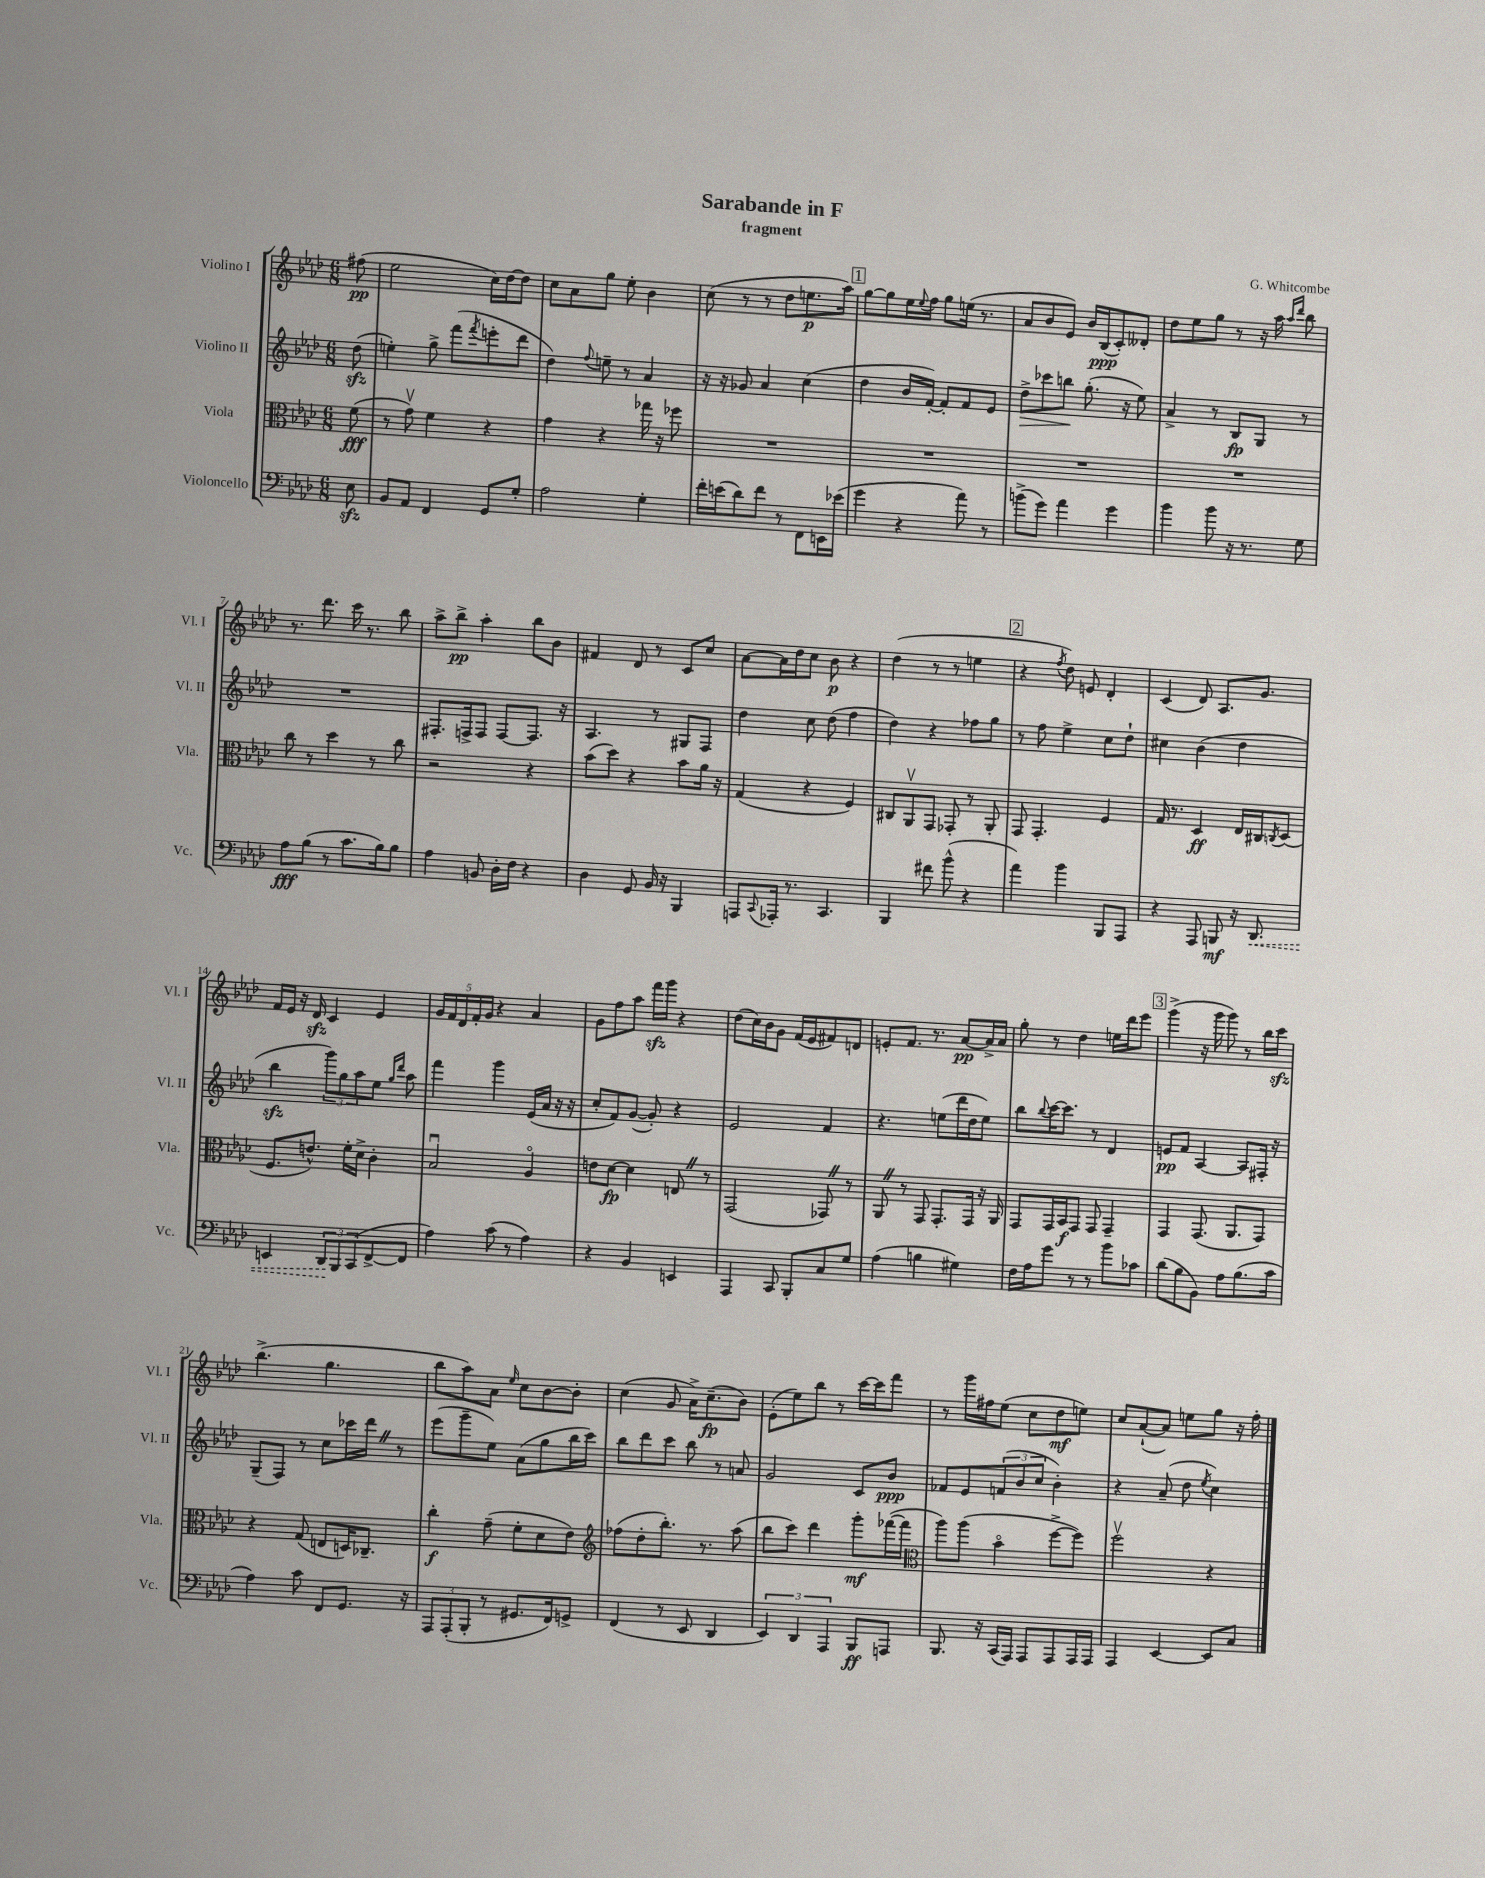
\header { title = "Sarabande in F" composer = "G. Whitcombe" subtitle = "fragment" }
<<
\new StaffGroup <<
\new Staff = "s0" \with { instrumentName = "Violino I" shortInstrumentName = "Vl. I" } {
    \clef treble \key aes \major \numericTimeSignature \time 6/8 \partial 8
    fis''8\pp( |
    ees''2 c''16) des''16~ des''8 |
    c''8 aes'8 g''8 ees''8-. bes'4 |
    c''8( r8 r8 des''8 e''8.\p aes''16) |
    \mark \markup { \box "1" } g''8~ g''8 ees''16 \appoggiatura { ees''8 } f''16 g''8 e''16( r8. |
    aes'8 bes'8 ees'8) bes'16 bes16\ppp( c'8-.) deses'8-. |
    des''8 ees''8 g''8 r8 r16 aes''16 \grace { aes''16 des'''16 } bes''8 |
    r8. des'''8. c'''16 r8. bes''8 |
    aes''8-> bes''8->\pp aes''4-. bes''8 bes'8 |
    fis'4 des'8 r8 c'8 c''8 |
    aes'8~ aes'16 des''16 c''8 bes'8\p r4 |
    des''4( r8 r8 e''4 |
    \mark \markup { \box "2" } r4 \acciaccatura { f''8 } des''8) e'8 des'4-. |
    c'4( des'8) aes8. g'8. |
    f'16 ees'16 r16 des'16\sfz c'4 ees'4 |
    \tuplet 5/4 { g'16 f'16 des'16 f'16-. g'16 } r4 aes'4 |
    g'8 f''8 aes''8 f'''16\sfz g'''16 r4 |
    des''8( c''16) bes'16 g'8 f'16( ees'16 fis'8) d'8 |
    e'8-. f'8. r8. aes'8~\pp aes'16-> aes'16 |
    g''8-. r8 des''4 e''16 des'''16 ees'''8 |
    \mark \markup { \box "3" } g'''4->( r16 g'''16 g'''8) r8 bes''16 c'''16\sfz |
    bes''4.->( g''4. |
    bes''8 aes''8) aes'8 \grace { ees''16 } c''8 bes'8~ bes'8-. |
    c''4( g'8 aes'16->) c''8.--\fp( bes'8) |
    ees'8-.( ees''8) bes''8 r8 c'''16~ c'''16 f'''8 |
    r8 g'''16 fis''16 ees''8( c''8 des''8\mf e''8) |
    c''8 aes'8~-!( aes'8) e''8 g''8 r16 f''16-. \bar "|." |
}
\new Staff = "s1" \with { instrumentName = "Violino II" shortInstrumentName = "Vl. II" } {
    \clef treble \key aes \major \numericTimeSignature \time 6/8 \partial 8
    des''8\sfz( |
    e''4-.) g''8-> f'''8( \acciaccatura { f'''8 } e'''8-. des'''8 |
    des''4) \appoggiatura { f''8 } e''8-- r8 aes'4 |
    r16 r16 ges'8 aes'4 c''4( |
    \mark \markup { \box "1" } des''4 bes'16 f'16~-.) f'8-. f'8 ees'8 |
    des''8->\> ces'''8 b''8\! g''8.-.( r16 ees''8) |
    aes'4-> r8 bes8\fp g8 r8 |
    R2. |
    fis8.-. f16-> f8 f8~ f8. r16 |
    aes4. r8 gis8 f8 |
    des''4 c''8 des''8( f''4 |
    des''4) r4 fes''8 g''8 |
    \mark \markup { \box "2" } r8 f''8 ees''4-> c''8 des''8-! |
    cis''4 bes'4( des''4 |
    bes''4\sfz \tuplet 3/2 { g'''8) g''8 aes''8 } ees''8 \grace { g''16 des'''16 } aes''8 |
    f'''4 g'''4 ees'16( aes'16 r16 r16 |
    c''8-. f'8) g'8~( g'8-.) r4 |
    ees'2 f'4 |
    r4. e''8( des'''16 des''16 e''8) |
    bes''8 \appoggiatura { bes''8 } c'''16~ c'''8. r8 des'4 |
    \mark \markup { \box "3" } e'8\pp f'8 aes4~ aes8 fis16-. r16 |
    g8--( f8) r8 c''8 ces'''16 des'''16 \once \override BreathingSign.text = \markup { \musicglyph "scripts.caesura.straight" } \breathe r8 |
    ees'''8( g'''8-- ees''8) aes'8( g''8 bes''16 c'''16) |
    bes''8 des'''8 c'''8 bes''8 r8 a'8 |
    g'2 c'8 bes'8\ppp |
    fes'8 ees'8 \tuplet 3/2 { f'8( bes'8 c''8 } bes'4-.) |
    r4 aes'8--( des''8 \acciaccatura { ees''8 } c''4) \bar "|." |
}
\new Staff = "s2" \with { instrumentName = "Viola" shortInstrumentName = "Vla." } {
    \clef alto \key aes \major \numericTimeSignature \time 6/8 \partial 8
    f'8\fff( |
    r8 g'8\upbow) f'4 r4 |
    g'4 r4 ges''16 r16 fes''8 |
    R2. |
    \mark \markup { \box "1" } R2. |
    R2. |
    R2. |
    c''8 r8 des''4 r8 c''8 |
    r2 r4 |
    bes'8( des''8) r4 bes'8 aes'16 r16 |
    g4( r4 f4) |
    cis8 aes,8\upbow g,8 ges,8-. r8 aes,8-. |
    \mark \markup { \box "2" } g,8 g,4.-. f4 |
    g16 r8. des4\ff ees16 cis16 \acciaccatura { c8 } des8( |
    f8. e'8.-^) f'16-. des'16-> c'4-. |
    bes2\downbow aes4\flageolet |
    e'8 des'8~\fp des'4 e8 \once \override BreathingSign.text = \markup { \musicglyph "scripts.caesura.straight" } \breathe r8 |
    g,2( ges,8) \once \override BreathingSign.text = \markup { \musicglyph "scripts.caesura.straight" } \breathe r8 |
    aes,8 \once \override BreathingSign.text = \markup { \musicglyph "scripts.caesura.straight" } \breathe r8 g,8 g,8.-. g,16 r16 aes,16 |
    g,8 g,16 bes,16\f g,8 g,8 g,4-- |
    \mark \markup { \box "3" } g,4 g,8.( aes,8. g,8) |
    r4 g8( e8 d16) ces8.-- |
    c''4-.\f g'8--( f'8-. des'8 ees'8) |
    \clef treble fes''8( des''8-. bes''8.-.) r8. aes''8( |
    bes''8 c'''8) des'''4 g'''8-.\mf fes'''16~( fes'''16 |
    \clef alto aes''8) aes''8( bes'4\flageolet f''8~-> f''8) |
    f''2\upbow r4 \bar "|." |
}
\new Staff = "s3" \with { instrumentName = "Violoncello" shortInstrumentName = "Vc." } {
    \clef bass \key aes \major \numericTimeSignature \time 6/8 \partial 8
    ees8\sfz |
    bes,8 aes,8 f,4 g,8 g8-. |
    aes2 g4-. |
    f'16-. e'16( des'8) f'8 r8 f,8 e,16 ees'16( |
    \mark \markup { \box "1" } g'4 r4 aes'8) r8 |
    b'8->( g'8) aes'4 g'4 |
    bes'4 bes'8 r16 r8. g8 |
    aes8\fff bes8( r8 c'8. bes16) bes8 |
    aes4 b,8 des16-. f16 r4 |
    des4 g,8 bes,16 r16 bes,,4 |
    a,,8 \appoggiatura { c,8 } aes,,16-. r8. c,4. |
    bes,,4 fis'8 bes'8-^( r4 |
    \mark \markup { \box "2" } aes'4) bes'4 bes,,8 aes,,8 |
    r4 aes,,8 b,,8\mf r16 \once \override Hairpin.style = #'dashed-line des,8.\< |
    e,4 \tuplet 3/2 { des,8\! bes,,8 c,8( } f,8~-> f,8 |
    aes4) c'8( r8 aes4) |
    r4 bes,4 e,4 |
    aes,,4 c,8 bes,,8-. c8 g8 |
    aes4( b4 gis4) |
    f16 aes16 g'8 r8 r8 bes'8 ces'8 |
    \mark \markup { \box "3" } des'8( bes8 bes,8) aes8 bes8.( c'16 |
    aes4) c'8 f,8 g,8. r16 |
    \tuplet 3/2 { aes,,8 aes,,8-.( bes,,8-. } r8 gis,8. f,16) g,8-> |
    f,4( r8 ees,8 des,4 |
    \tuplet 3/2 { ees,4) des,4 aes,,4 } bes,,8\ff a,,8 |
    bes,,8. r16 c,16( aes,,16) aes,,8 aes,,8 aes,,16 aes,,16 |
    aes,,4 ees,4~ ees,8 c8 \bar "|." |
}
>>
>>
